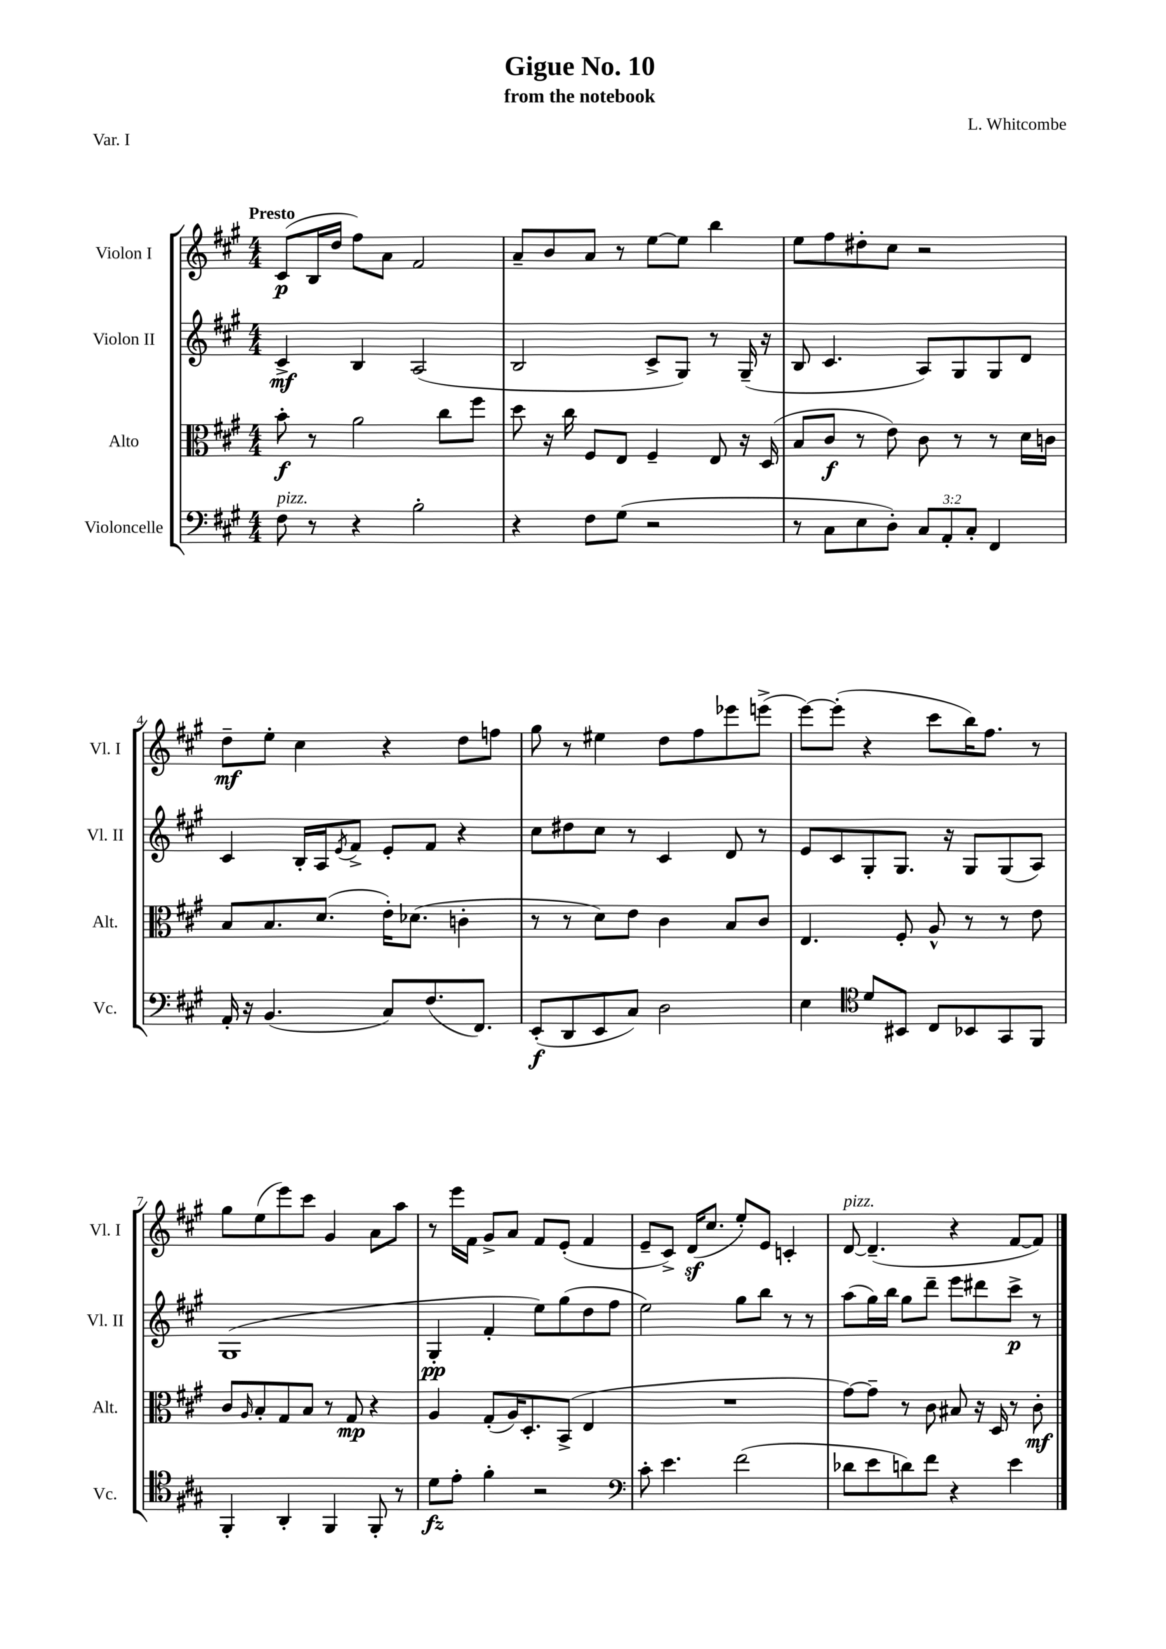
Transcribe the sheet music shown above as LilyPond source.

\header { title = "Gigue No. 10" composer = "L. Whitcombe" subtitle = "from the notebook" piece = "Var. I" }
<<
\new StaffGroup <<
\new Staff = "s0" \with { instrumentName = "Violon I" shortInstrumentName = "Vl. I" } {
    \clef treble \key a \major \numericTimeSignature \time 4/4 \tempo "Presto"
    cis'8\p( b16 d''16 fis''8) a'8 fis'2 |
    a'8-- b'8 a'8 r8 e''8~ e''8 b''4 |
    e''8 fis''8 dis''8-. cis''8 r2 |
    d''8--\mf e''8-. cis''4 r4 d''8 f''8 |
    gis''8 r8 eis''4 d''8 fis''8 ees'''8 e'''8->( |
    e'''8~) e'''8-.( r4 cis'''8 b''16) fis''8. r8 |
    gis''8 e''8( e'''8) cis'''8 gis'4 a'8 a''8 |
    r8 e'''16 fis'16 gis'8-> a'8 fis'8 e'8-.( fis'4 |
    e'8-- cis'8->) d'16\sf( cis''8. e''8-.) e'8 c'4-. |
    d'8~^\markup { \italic "pizz." } d'4.--( r4 fis'8~ fis'8) \bar "|." |
}
\new Staff = "s1" \with { instrumentName = "Violon II" shortInstrumentName = "Vl. II" } {
    \clef treble \key a \major \numericTimeSignature \time 4/4
    cis'4->\mf b4 a2( |
    b2 cis'8-> gis8) r8 gis16--( r16 |
    b8 cis'4. a8) gis8 gis8 d'8 |
    cis'4 b16-. a16 \acciaccatura { e'8 } fis'8-> e'8-. fis'8 r4 |
    cis''8 dis''8 cis''8 r8 cis'4 d'8 r8 |
    e'8 cis'8 gis8-. gis8. r16 gis8 gis8( a8) |
    gis1( |
    gis4-.\pp fis'4-. e''8) gis''8( d''8 fis''8 |
    e''2) gis''8 b''8 r8 r8 |
    a''8( gis''16) b''16 gis''8 d'''8-- e'''8 dis'''8 cis'''8->\p r8 \bar "|." |
}
\new Staff = "s2" \with { instrumentName = "Alto" shortInstrumentName = "Alt." } {
    \clef alto \key a \major \numericTimeSignature \time 4/4
    b'8-.\f r8 a'2 cis''8 fis''8 |
    d''8 r16 cis''16 fis8 e8 fis4-- e8 r16 d16( |
    b8 cis'8\f r8 e'8) cis'8 r8 r8 d'16 c'16 |
    b8 b8. d'8.( e'16-.) des'8.( c'4-. |
    r8 r8 d'8) e'8 cis'4 b8 cis'8 |
    e4. fis8-. a8-^ r8 r8 e'8 |
    cis'8 \grace { a16 } b8-. gis8 b8 r8 gis8\mp r4 |
    a4 gis8-.( a16) d8.-. b,8->( e4 |
    R1 |
    gis'8~) gis'8-- r8 cis'8 bis8 r16 d16 r8 cis'8-.\mf \bar "|." |
}
\new Staff = "s3" \with { instrumentName = "Violoncelle" shortInstrumentName = "Vc." } {
    \clef bass \key a \major \numericTimeSignature \time 4/4 \override Staff.TupletNumber.text = #tuplet-number::calc-fraction-text
    fis8^\markup { \italic "pizz." } r8 r4 b2-. |
    r4 fis8 gis8( r2 |
    r8 cis8 e8 d8-.) \tuplet 3/2 { cis8 a,8-. cis8-. } fis,4 |
    a,16-. r16 b,4.( cis8) fis8.( fis,8.) |
    e,8-.\f( d,8 e,8 cis8) d2 |
    e4 \clef tenor d'8 bis,8 cis8 bes,8 gis,8 fis,8 |
    fis,4-. a,4-. fis,4 fis,8-. r8 |
    d'8\fz e'8-. fis'4-. r2 |
    \clef bass cis'8-. e'4. fis'2( |
    des'8 e'8 d'8) fis'8 r4 e'4 \bar "|." |
}
>>
>>
